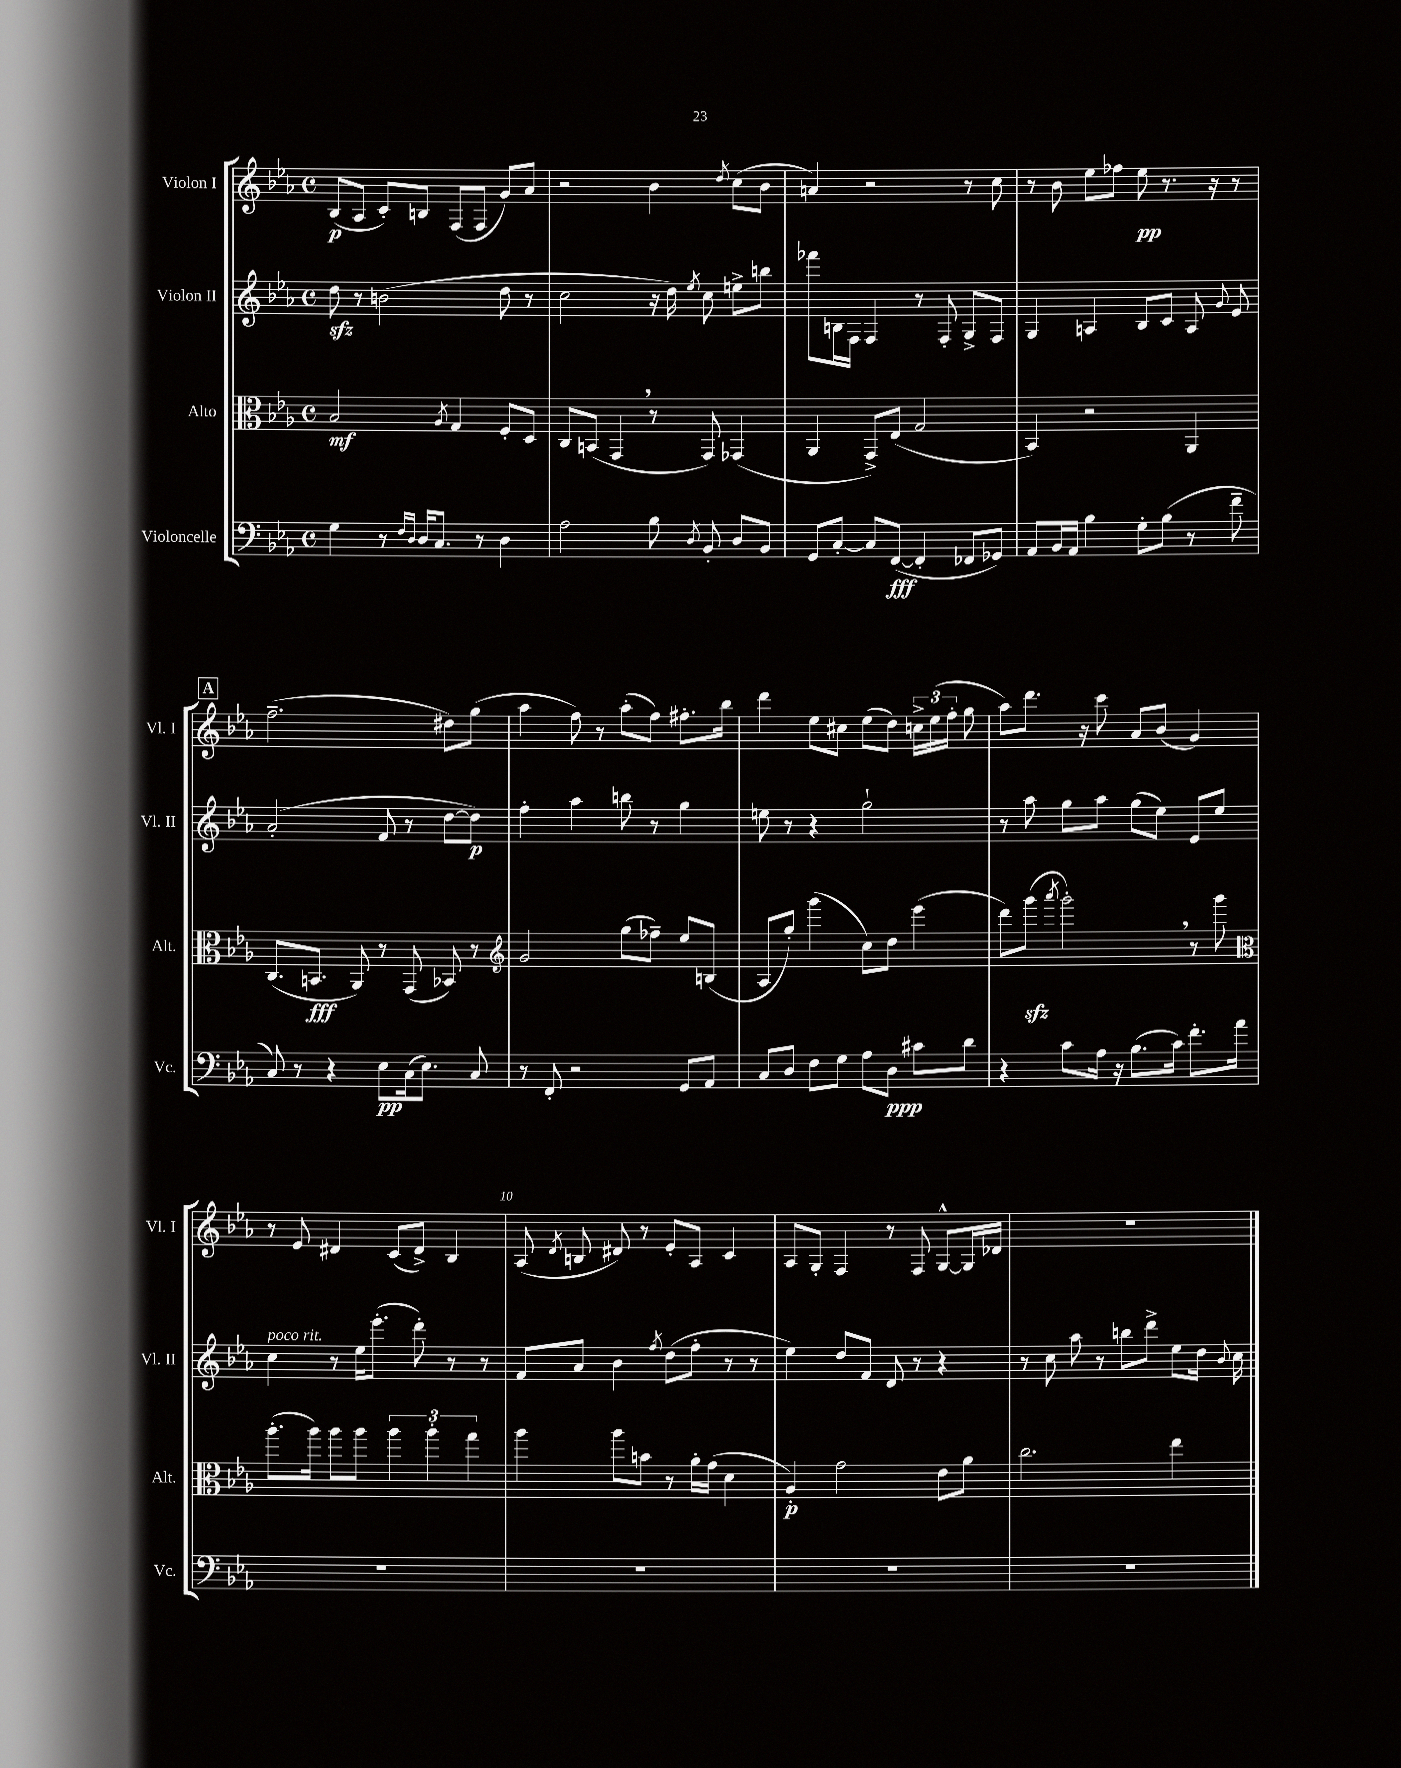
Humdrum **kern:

**kern	**dynam	**kern	**dynam	**kern	**dynam	**kern	**dynam
*part4	*part4	*part3	*part3	*part2	*part2	*part1	*part1
*staff4	*staff4	*staff3	*staff3	*staff2	*staff2	*staff1	*staff1
*I"Violoncelle	*	*I"Alto	*	*I"Violon II	*	*I"Violon I	*
*I'Vc.	*	*I'Alt.	*	*I'Vl. II	*	*I'Vl. I	*
*clefF4	*	*clefC3	*	*clefG2	*	*clefG2	*
*k[b-e-a-]	*	*k[b-e-a-]	*	*k[b-e-a-]	*	*k[b-e-a-]	*
*M4/4	*	*M4/4	*	*M4/4	*	*M4/4	*
*met(c)	*	*met(c)	*	*met(c)	*	*met(c)	*
=1	=1	=1	=1	=1	=1	=1	=1
4G\	.	2B-/	mf	8ddzz\	.	(8B-/L	p
.	.	.	.	8r	.	8A-/J	.
8r	.	.	.	(2bn\	.	8c'/L)	.
16qqF/LL	.	.	.	.	.	.	.
16qqD/JJ	.	.	.	.	.	.	.
16D/KL	.	.	.	.	.	8Bn/J	.
8.C/J	.	.	.	.	.	.	.
.	.	8qA-/	.	.	.	.	.
.	.	4G/	.	.	.	(8F/L	.
8r	.	.	.	.	.	8F/J	.
4D\	.	8F'/L	.	8dd\	.	8g/L)	.
.	.	8D/J	.	8r	.	8a-/J	.
=2	=2	=2	=2	=2	=2	=2	=2
2A-\	.	8C/L	.	2cc\	.	2r	.
.	.	(8BBn/J	.	.	.	.	.
.	.	4GG,/	.	.	.	.	.
8B-\	.	8r	.	16r	.	4b-\	.
.	.	.	.	16dd\)	.	.	.
8qD/	.	.	.	8qee-/	.	.	.
8BB-'/	.	8GG/)	.	8cc\	.	.	.
.	.	.	.	.	.	8qdd/	.
8D/L	.	(4GG-X/	.	8een^\L	.	(8cc\L	.
8BB-/J	.	.	.	8bbn\J	.	8b-\J	.
=3	=3	=3	=3	=3	=3	=3	=3
8GG/L	.	4AA-/	.	8fff-X\L	.	4an/)	.
[8C'/J	.	.	.	16Bn\L	.	.	.
.	.	.	.	16F\JJ	.	.	.
8C/L]	.	8GG^/L)	.	4F/	.	2r	.
([8FF/J	fff	(8E-/J	.	.	.	.	.
4FF'/]	.	2G/	.	8r	.	.	.
.	.	.	.	8F'/	.	.	.
8FF-X/L	.	.	.	8G^/L	.	8r	.
8GG-X/J)	.	.	.	8F/J	.	8cc\	.
=4	=4	=4	=4	=4	=4	=4	=4
8AA-/L	.	4BB-/)	.	4G/	.	8r	.
16BB-/L	.	.	.	.	.	8b-\	.
16AA-/JJ	.	.	.	.	.	.	.
4B-\	.	2r	.	4An/	.	8ee-\L	.
.	.	.	.	.	.	8ff-X\J	.
8G'\L	.	.	.	8B-/L	.	8ee-\	pp
(8B-\J	.	.	.	8c/J	.	8.r	.
8r	.	4AA-/	.	8A/	.	.	.
.	.	.	.	.	.	16r	.
.	.	.	.	8qqg/	.	.	.
8f~\	.	.	.	8e-/	.	8r	.
!!LO:LB:g=z
!!LO:REH:place=s1:t=A
=5	=5	=5	=5	=5	=5	=5	=5
8C/)	.	(8.C/L	.	(2a-'/	.	(2.ff~\	.
8r	.	.	.	.	.	.	.
.	.	8.BBn/J	fff	.	.	.	.
4r	.	.	.	.	.	.	.
.	.	8AA-/)	.	.	.	.	.
8E-\L	pp	8r	.	8f/	.	.	.
(16C\k	.	(8GG/	.	8r	.	.	.
8.E-\J)	.	.	.	.	.	.	.
.	.	8BB-X/)	.	[8dd\L	.	8dd#X\L)	.
8C/	.	8r	.	8dd\J])	p	(8gg\J	.
=6	=6	=6	=6	=6	=6	=6	=6
*	*	*clefG2	*	*	*	*	*
8r	.	2g/	.	4ff'\	.	4aa-\	.
8FF'/	.	.	.	.	.	.	.
2r	.	.	.	4aa-\	.	8ff\)	.
.	.	.	.	.	.	8r	.
.	.	(8gg\L	.	8bbn\	.	(8aa-'\L	.
.	.	8ff-X~\J)	.	8r	.	8ff\J)	.
8GG/L	.	8ee-/L	.	4gg\	.	8.ff#X'\L	.
8AA-/J	.	(8Bn/J	.	.	.	.	.
.	.	.	.	.	.	16bb-\Jk	.
=7	=7	=7	=7	=7	=7	=7	=7
8C/L	.	8A-/L	.	8een\	.	4ddd\	.
8D/J	.	8gg'/J)	.	8r	.	.	.
8F\L	.	(4ggg\	.	4r	.	8ee-\L	.
8G\J	.	.	.	.	.	8cc#X\J	.
8A-\L	.	8cc\L)	.	2gg`\	.	(8ee-\L	.
8D\J	ppp	8dd\J	.	.	.	8dd\J)	.
8c#X\L	.	(4eee-\	.	.	.	24ccn^\LL	.
.	.	.	.	.	.	(24ee-\	.
.	.	.	.	.	.	24ff'\JJ	.
8d\J	.	.	.	.	.	8gg\	.
=8	=8	=8	=8	=8	=8	=8	=8
4r	.	8ddd\L)	.	8r	.	8aa-\L)	.
.	.	(8gggzz\J	.	8aa-\	.	8.ddd\J	.
.	.	8qaaa-/	.	.	.	.	.
8c\L	.	2ggg',\)	.	8gg\L	.	.	.
.	.	.	.	.	.	16r	.
16A-\Jk	.	.	.	8aa-\J	.	8ccc\	.
16r	.	.	.	.	.	.	.
(8.B-\L	.	.	.	(8gg\L	.	8a-/L	.
.	.	.	.	8ee-\J)	.	(8b-/J	.
16c\Jk)	.	.	.	.	.	.	.
8.f'\L	.	8r	.	8e-/L	.	4g/)	.
.	.	8ggg\	.	8ee-/J	.	.	.
16a-\Jk	.	.	.	.	.	.	.
!!LO:LB:g=z
=9	=9	=9	=9	=9	=9	=9	=9
*	*	*clefC3	*	*	*	*	*
!	!	!	!	!LO:TX:a:i:t=poco rit.	!	!	!
1r	.	(8.aa-'\L	.	4cc\	.	8r	.
.	.	.	.	.	.	8e-/	.
.	.	16aa-\Jk)	.	.	.	.	.
.	.	8aa-\L	.	8r	.	4d#X/	.
.	.	8aa-\J	.	16ee-\KL	.	.	.
.	.	.	.	(8.eee-'\J	.	.	.
.	.	6aa-\	.	.	.	(8c/L	.
.	.	.	.	8ddd'\)	.	8d#^/J)	.
.	.	6aa-'\	.	.	.	.	.
.	.	.	.	8r	.	4B-/	.
.	.	6gg\	.	.	.	.	.
.	.	.	.	8r	.	.	.
=10	=10	=10	=10	=10	=10	=10	=10
1r	.	4aa-\	.	8f/L	.	(8A-/	.
.	.	.	.	.	.	8qd/	.
.	.	.	.	8a-/J	.	8Bn/	.
.	.	8aa-\L	.	4b-\	.	8d#X/)	.
.	.	8bn\J	.	.	.	8r	.
.	.	.	.	8qff/	.	.	.
.	.	8r	.	(8dd\L	.	8e-'/L	.
.	.	16a-'\LL	.	8ff'\J	.	8A-/J	.
.	.	(16g\JJ	.	.	.	.	.
.	.	4d\	.	8r	.	4c/	.
.	.	.	.	8r	.	.	.
=11	=11	=11	=11	=11	=11	=11	=11
1r	.	4A-'/)	p	4ee-\)	.	8A-/L	.
.	.	.	.	.	.	8G'/J	.
.	.	2g\	.	8dd/L	.	4F/	.
.	.	.	.	8f/J	.	.	.
.	.	.	.	8d/	.	8r	.
.	.	.	.	8r	.	8F/	.
.	.	8e-\L	.	4r	.	[8G^^/L	.
.	.	8a-\J	.	.	.	16G/L]	.
.	.	.	.	.	.	16d-X/JJ	.
=12	=12	=12	=12	=12	=12	=12	=12
1r	.	2.cc\	.	8r	.	1r	.
.	.	.	.	8cc\	.	.	.
.	.	.	.	8aa-\	.	.	.
.	.	.	.	8r	.	.	.
.	.	.	.	8bbn\L	.	.	.
.	.	.	.	8ddd^\J	.	.	.
.	.	4ee-\	.	8ee-\L	.	.	.
.	.	.	.	16dd\Jk	.	.	.
.	.	.	.	8qqb-/	.	.	.
.	.	.	.	16cc\	.	.	.
==	==	==	==	==	==	==	==
*-	*-	*-	*-	*-	*-	*-	*-
